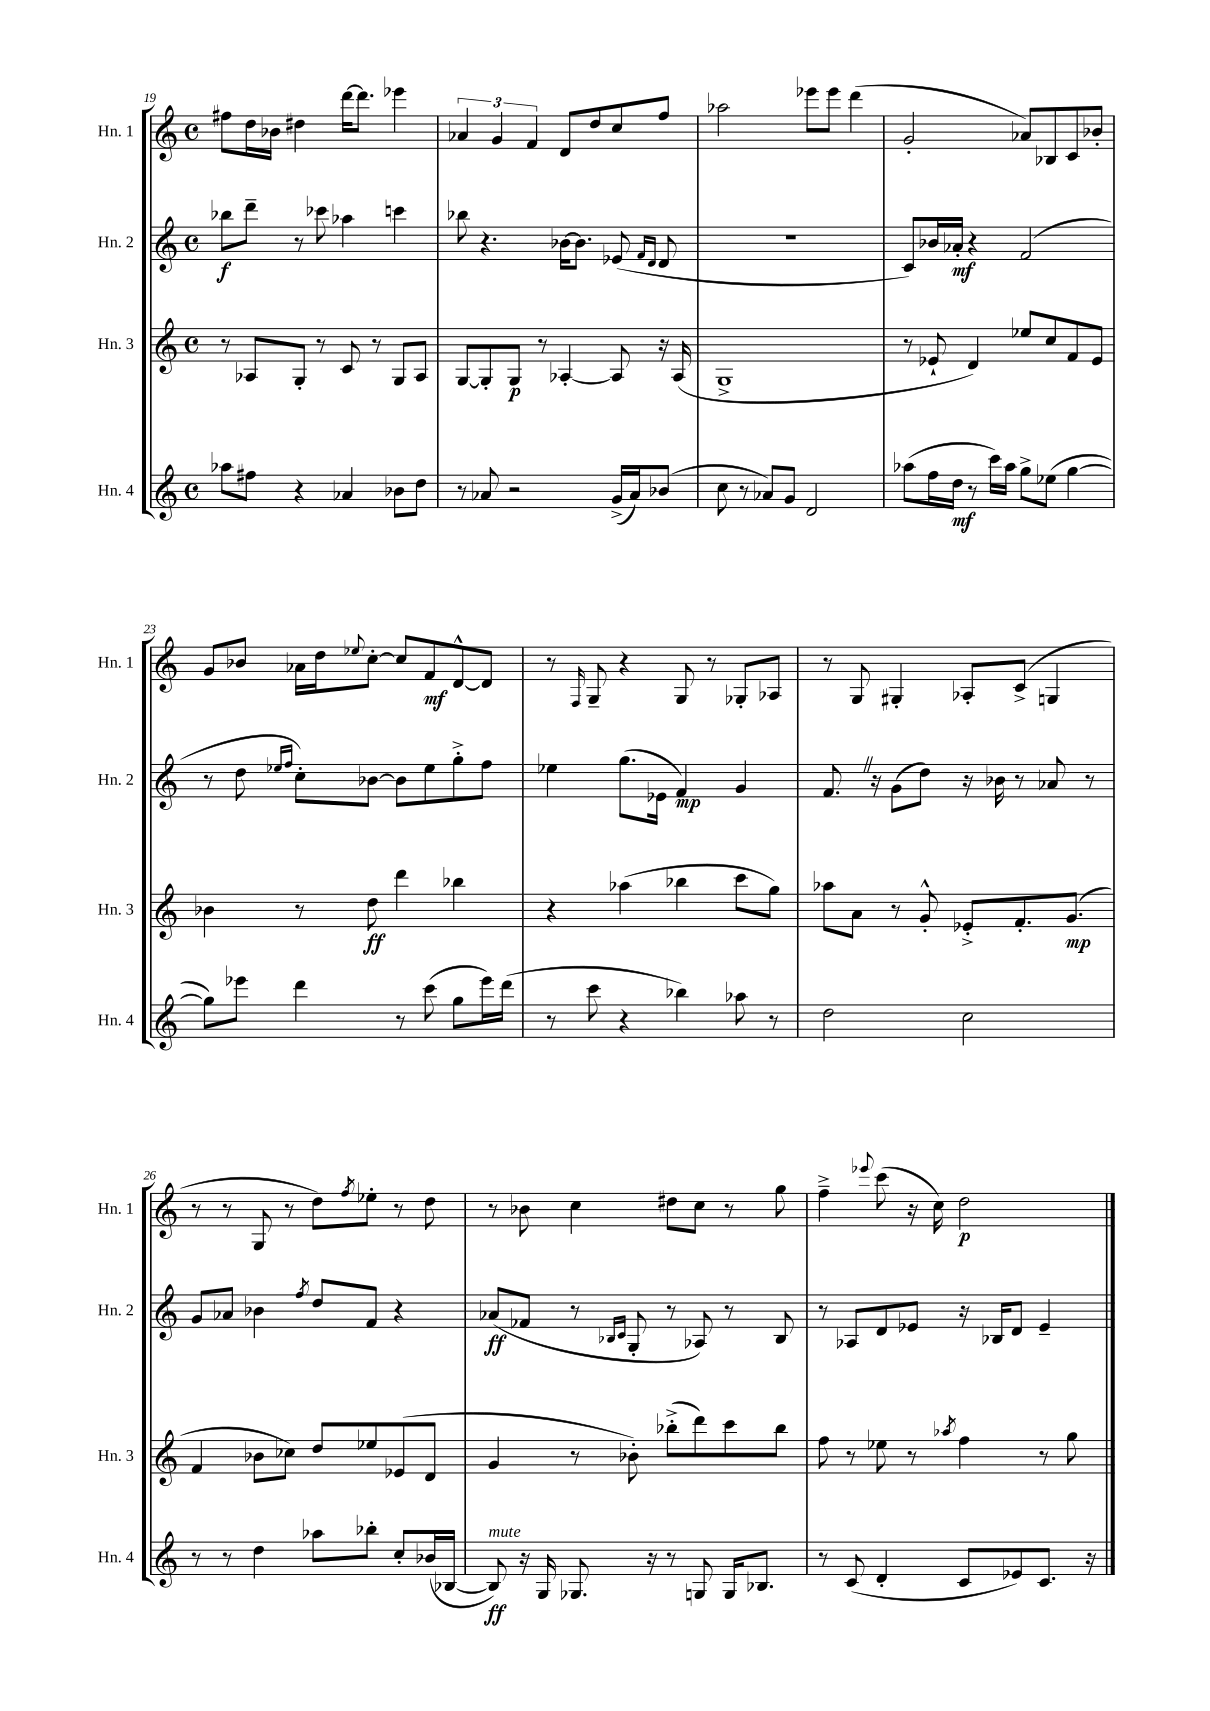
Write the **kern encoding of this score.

**kern	**kern	**kern	**kern
*staff4	*staff3	*staff2	*staff1
*clefG2	*clefG2	*clefG2	*clefG2
*k[]	*k[]	*k[]	*k[]
*M4/4	*M4/4	*M4/4	*M4/4
*met(c)	*met(c)	*met(c)	*met(c)
8aa-	8r	8bb-	8ff#
8ff#	8A-	8ddd~	16dd
.	.	.	16b-
4r	8G'	8r	4dd#
.	8r	8ccc-	.
4a-	8c	4aa-	[16ddd
.	.	.	8.ddd]
.	8r	.	.
8b-	8G	4ccc	4eee-
8dd	8A-	.	.
=	=	=	=
8r	[8G	8bb-	6a-
8a-	8G']	4.r	.
.	.	.	6g
2r	8G	.	.
.	.	.	6f
.	8r	.	.
.	[4A-'	[16b-	8d
.	.	8.b-]	.
.	.	.	8dd
(16g^	8A-]	(8e-	8cc
16a-)	.	.	.
.	.	16qqf	.
.	.	16qqd	.
(8b-	16r	8d	8ff
.	(16A-	.	.
=	=	=	=
8cc	1G^	1r	2aa-
8r	.	.	.
8a-)	.	.	.
8g	.	.	.
2d	.	.	8eee-
.	.	.	8eee-
.	.	.	(4ddd
=	=	=	=
(8aa-	8r	8c)	2g'
16ff	8e-`	16b-	.
16dd	.	16a-'	.
8r	4d)	4r	.
16ccc)	.	.	.
16aa-	.	.	.
8gg^	8ee-	(2f	8a-)
(8ee-	8cc	.	8B-
[4gg	8f	.	8c
.	8e-	.	8b-'
=	=	=	=
8gg])	4b-	8r	8g
8eee-	.	8dd	8b-
.	.	16qqee-	.
.	.	16qqff	.
4ddd	8r	8cc')	16a-
.	.	.	16dd
.	.	.	8qqee-
.	8dd	[8b-	[8cc'
8r	4ddd	8b-]	8cc]
(8ccc	.	8ee-	8f
8gg	4bb-	8gg'^	[8d^^
16eee-)	.	8ff	8d]
(16ddd	.	.	.
=	=	=	=
8r	4r	4ee-	8r
.	.	.	16qqF
8ccc	.	.	8G~
4r	(4aa-	(8.gg	4r
.	.	16e-	.
4bb-)	4bb-	4f)	8G
.	.	.	8r
8aa-	8ccc	4g	8G-'
8r	8gg)	.	8A-
=	=	=	=
2dd	8aa-	8.f	8r
.	8a	.	8G
.	.	16r	.
.	8r	(8g	4G#'
.	8g'^^	8dd)	.
2cc	8e-'^	16r	8A-'
.	.	16b-	.
.	8.f'	8r	(8c^
.	.	8a-	4G
.	(8.g	.	.
.	.	8r	.
=	=	=	=
8r	4f	8g	8r
8r	.	8a-	8r
4dd	8b-	4b-	8G
.	8cc-)	.	8r
.	.	8qff	.
8aa-	8dd	8dd	8dd)
.	.	.	8qff
8bb-'	8ee-	8f	8ee-'
8cc'	(8e-	4r	8r
(16b-	8d	.	8dd
[16B-	.	.	.
=	=	=	=
8B-])	4g	(8a-	8r
16r	.	8f-	8b-
16G	.	.	.
8.G-	8r	8r	4cc
.	.	16qqB-	.
.	.	16qqc	.
.	8b-')	8G'	.
16r	.	.	.
8r	(8bb-'^	8r	8dd#
8G	8ddd)	8A-)	8cc
16G	8ccc	8r	8r
8.B-	.	.	.
.	8bb-	8B-	8gg
=	=	=	=
8r	8ff	8r	4ff~^
(8c	8r	8A-	.
.	.	.	8qqeee-
4d'	8ee-	8d	(8ccc
.	8r	8e-	16r
.	.	.	16cc)
.	8qaa-	.	.
8c	4ff	16r	2dd
.	.	16B-	.
8e-)	.	8d	.
8.c	8r	4e-~	.
.	8gg	.	.
16r	.	.	.
==	==	==	==
*-	*-	*-	*-
